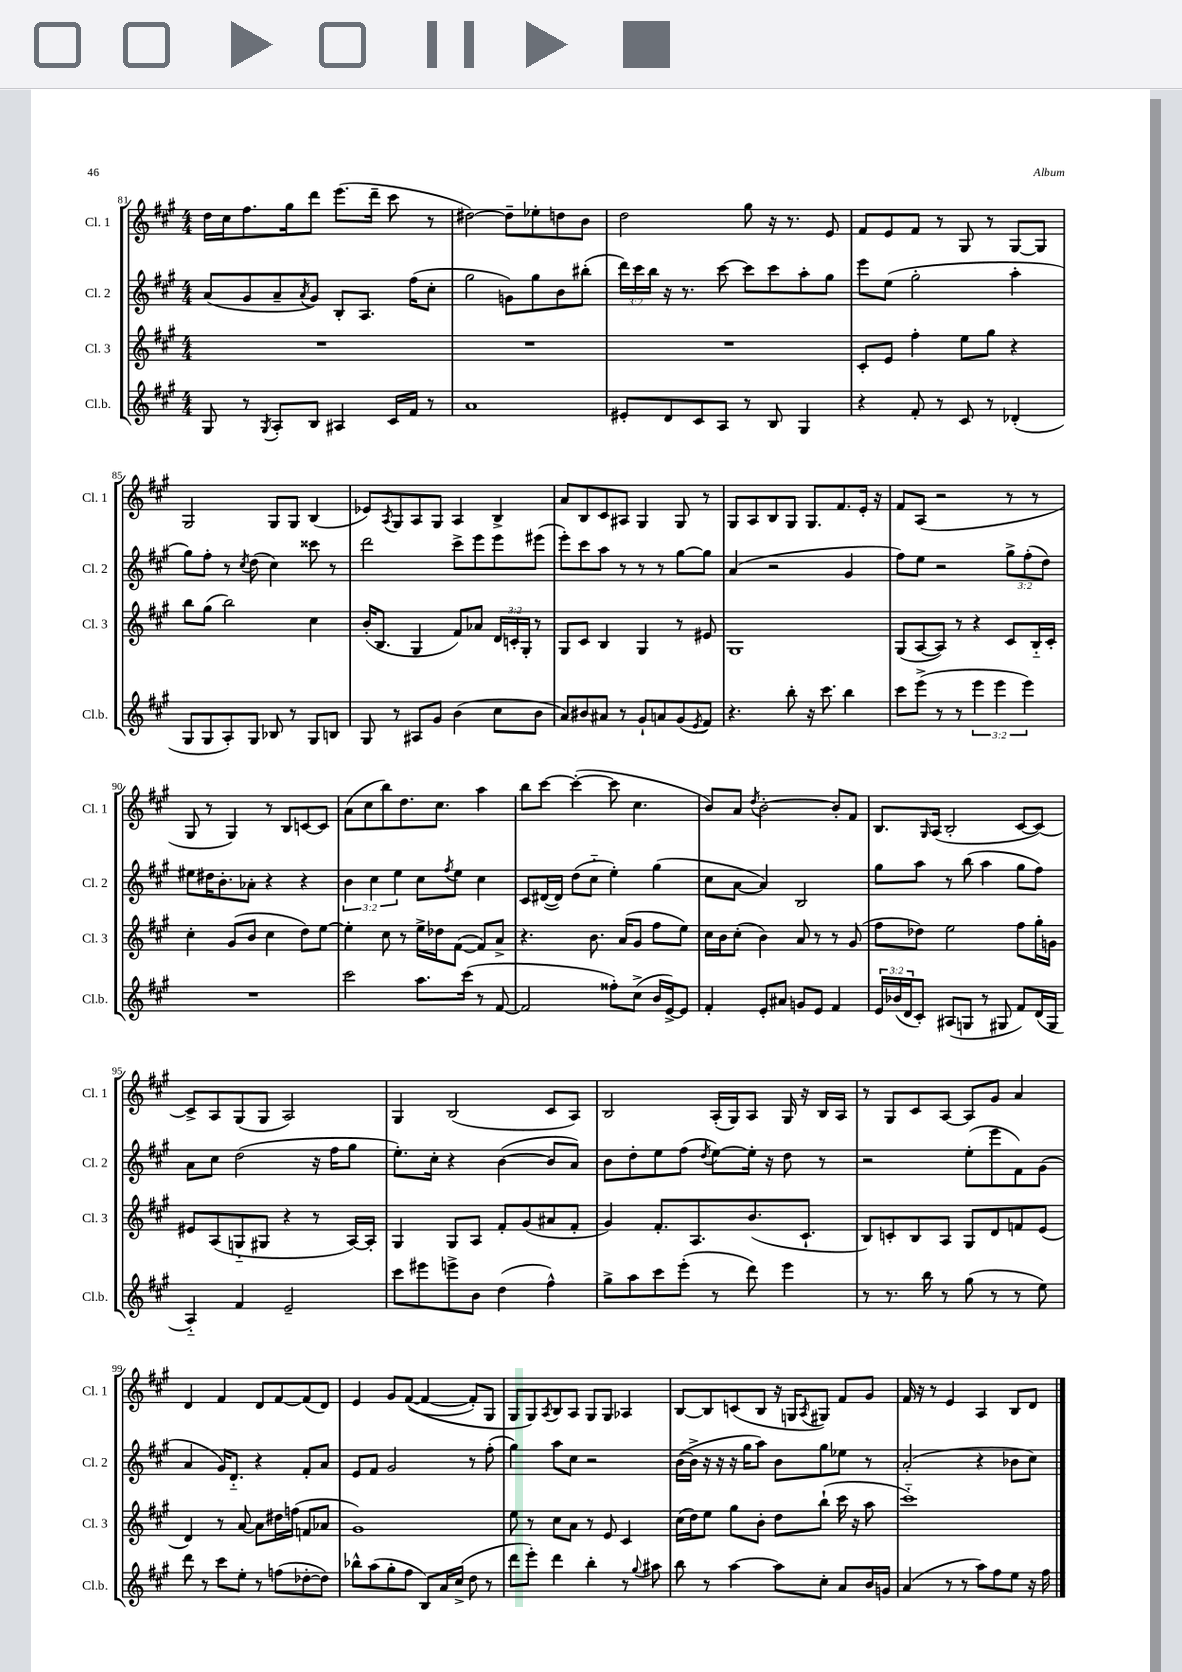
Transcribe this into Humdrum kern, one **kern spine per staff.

**kern	**kern	**kern	**kern
*staff4	*staff3	*staff2	*staff1
*clefG2	*clefG2	*clefG2	*clefG2
*k[f#c#g#]	*k[f#c#g#]	*k[f#c#g#]	*k[f#c#g#]
*M4/4	*M4/4	*M4/4	*M4/4
8G#	1r	(8a	16dd
.	.	.	16cc#
8r	.	8g#	8.ff#
8qG#	.	.	.
8A'	.	8a~	.
.	.	.	16gg#
.	.	8qa	.
8B	.	8g#)	8ddd
4A#	.	8B'	(8.eee
.	.	8.A	.
.	.	.	16ddd~
16c#	.	.	8ccc#
16f#	.	(16ff#	.
8r	.	8cc#'	8r
=	=	=	=
1a	1r	2gg#	[2dd#)
.	.	8g)	8dd#~]
.	.	8gg#	8ee-'
.	.	8b	8dd
.	.	(8bb#'	8b
=	=	=	=
8e#'	1r	24ddd)	2dd
.	.	24ccc#	.
.	.	24bb	.
8d	.	16r	.
.	.	8.r	.
8c#	.	.	.
8A	.	[8ccc#	.
8r	.	8ccc#]	8gg#
8B	.	8ccc#	16r
.	.	.	8.r
4G#	.	8aa'	.
.	.	8gg#	8e
=	=	=	=
4r	8c#'	8eee	8f#
.	8e	(8ee	8e
8f#'	4ff#'	2gg#'	8f#
8r	.	.	8r
8c#	8ee	.	8G#
8r	8gg#	.	8r
(4d-'	4r	4aa'	[8G#
.	.	.	8G#]
=	=	=	=
8G#	8bb	8gg#)	2G#
8G#	(8gg#	8ff#'	.
8A')	2bb)	8r	.
.	.	8qcc#	.
8G#	.	(8dd	.
8B-	.	4cc#)	8G#
8r	.	.	8G#
8G#	4cc#	8ccc##	(4B
8B	.	8r	.
=	=	=	=
8G#	(16b'	2ddd	8e-)
.	8.B	.	.
.	.	.	8qA
8r	.	.	8G#
8A#	4G#	.	8A
8g#	.	.	8G#
(4b	8f#)	8ccc#^	4A
.	8a-	8eee	.
8cc#	24d	8eee	4B^
.	24c'	.	.
.	24G#'	.	.
8b	8r	(8eee#	.
=	=	=	=
8a)	8G#	8eee')	8a
8b#	8c#	8ccc#	8B
8a#	4B	8aa	8c#
8r	.	8r	8A#
8g#`	4G#	8r	4G#
8a	.	8r	.
(8g#	8r	[8gg#	8G#
8qe	.	.	.
8f#)	8e#	8gg#]	8r
=	=	=	=
4.r	1G#	(4a	8G#
.	.	.	8A
.	.	2r	8B
8bb'	.	.	8G#
16r	.	.	8.G#
8.ccc#	.	.	.
.	.	.	8.f#
4bb	.	4g#	.
.	.	.	16e'
.	.	.	16r
=	=	=	=
8ccc#	(8G#	8ff#)	8f#
(8eee^	[8A	8ee	(8A
8r	8A])	2r	2r
8r	8r	.	.
6eee	4r	.	.
6eee	.	.	.
.	8c#	12gg#^	8r
6eee)	.	(12ff#'	.
.	16B'~	.	8r
.	.	12dd)	.
.	16c#'	.	.
=	=	=	=
1r	4cc#'	8ee#	8G#
.	.	16dd#	8r
.	.	8.b'	.
.	(8g#	.	4G#)
.	8b	8a-'	.
.	4cc#	4r	8r
.	.	.	8B
.	8dd)	4r	[8c
.	[8ee	.	8c]
=	=	=	=
2ccc#	4ee']	6b	(8a
.	.	.	8cc#
.	.	6cc#	.
.	8cc#	.	8bb)
.	.	6ee	.
.	8r	.	8.dd
8.aa	16ee^	8cc#	.
.	16dd-	.	8.cc#
.	.	8qff#	.
.	([8f#	8ee	.
(16ccc#	.	.	.
8r	8f#])	4cc#	4aa
[8f#	8a^	.	.
=	=	=	=
2f#]	4.r	8c#	8bb
.	.	([16d#	[8ccc#
.	.	16d#])	.
.	.	(8dd	(4ccc#'_
.	8.b	8cc#'~	.
8ff##')	.	4ee')	8ccc#]
.	(16a	.	.
(8cc#^	8g#	.	4.cc#
16b	8ff#	(4gg#	.
[16e^)	.	.	.
8e]	8ee)	.	.
=	=	=	=
4f#'	16cc#	8cc#	8b)
.	16b	.	.
.	(8cc#'	[8a	8a
.	.	.	8qdd
8e'	4b)	4a])	[2b'
8a#	.	.	.
8g	8a	2B	.
8e	8r	.	.
4f#	8r	.	8b']
.	(8g#	.	8f#
=	=	=	=
24e	8ff#	8gg#	8.B
(24b-	.	.	.
24d	.	.	.
8c#')	8dd-)	8aa	.
.	.	.	16qqG#
.	.	.	(16A
(8A#	2ee	8r	2B'
8G	.	(8bb	.
8r	.	4aa	.
8G#	.	.	.
8f#)	8ff#	8gg#	[8c#
(16d	16gg#'	8ff#)	8c#_)
16G#	16g	.	.
=	=	=	=
4A'~)	8e#	8a	8c#^]
.	(8A	8cc#	8A
4f#	8G'~	(2dd	(8G#
.	8G#	.	8G#
2e~	4r	.	2A)
.	8r	16r	.
.	.	16ff#	.
.	[16A)	8gg#	.
.	16A']	.	.
=	=	=	=
8ccc#	4G#	8.ee')	4G#
8eee#	.	.	.
.	.	16cc#'	.
8eee^	8G#	4r	(2B
8b	8A	.	.
(4dd	8f#'	([4b	.
.	(8g#	.	.
4ff#^^)	8a#	8b]	8c#
.	8f#'	8a)	8A)
=	=	=	=
8gg#^	4g#)	8b	2B
8aa	.	8dd'	.
8ccc#	8.f#'	8ee	.
(8eee'	.	(8ff#	.
.	8.A	.	.
.	.	8qdd	.
8r	.	[8ee)	(16A'
.	.	.	16G#)
8ddd)	(8.b	16ee']	8A
.	.	16r	.
4eee	.	8dd	16G#
.	8.c#`	.	16r
.	.	8r	16B
.	.	.	16A
=	=	=	=
8r	8B)	2r	8r
8.r	8c'	.	8G#
.	8B	.	8c#
16bb	.	.	.
8r	8A	.	[8A
(8gg#	8G#	(8ee'	8A]
8r	8d	8eee	8g#
8r	8f	8f#)	4a
8ee)	(8e	(8g#	.
=	=	=	=
8ddd	4d)	4a	4d
8r	.	.	.
8ccc#	8r	16g#)	4f#
.	.	8.d'~	.
8ee'	[8a	.	.
8r	8a]	4r	8d
(8ff	16dd#	.	[8f#
.	(16ff	.	.
[8dd-'	8f	8f#'	(8f#]
8dd-])	8a-	8a	8d)
=	=	=	=
8bb-^^	1g#)	8e	4e
(8aa	.	8f#	.
8gg#'	.	2g#	8g#
8ff#	.	.	&(([8f#
8B)	.	.	4f#_
16a	.	.	.
(16cc#^	.	.	.
8dd	.	8r	8f#'])
8r	.	(8ff#'	8G#
=	=	=	=
8ddd	8ee	4gg#)	8G#
8eee')	8r	.	8G#&)
.	.	.	8qA
4ddd	8cc#	8aa	8B
.	8a	8cc#	8A
4bb'	8r	2r	8G#
.	8e	.	8G#
8r	4c#	.	4A-
8qqgg#	.	.	.
8aa#	.	.	.
=	=	=	=
8bb	(16cc#	([16b	[8B
.	16dd)	16b^]	.
8r	8ee	16r	8B]
.	.	16r	.
[4aa	8gg#	16r	(8c
.	.	16gg#	.
.	8b'	8aa)	8B
8aa]	8dd	8b	16r
.	.	.	16G
.	.	.	8qA
8cc#'	(8bb`	8gg#	8G#)
8a	16ccc#	8ee-	8f#
.	16r	.	.
16b	8aa	8r	8g#
16g	.	.	.
=	=	=	=
(4a	1ccc#'~)	(2a'	16f#
.	.	.	16r
.	.	.	8r
8r	.	.	4e
8r	.	.	.
8aa)	.	4r	4A
8ff#	.	.	.
8ee	.	8b-	8B
16r	.	8cc#)	8d
16ff#	.	.	.
==	==	==	==
*-	*-	*-	*-
